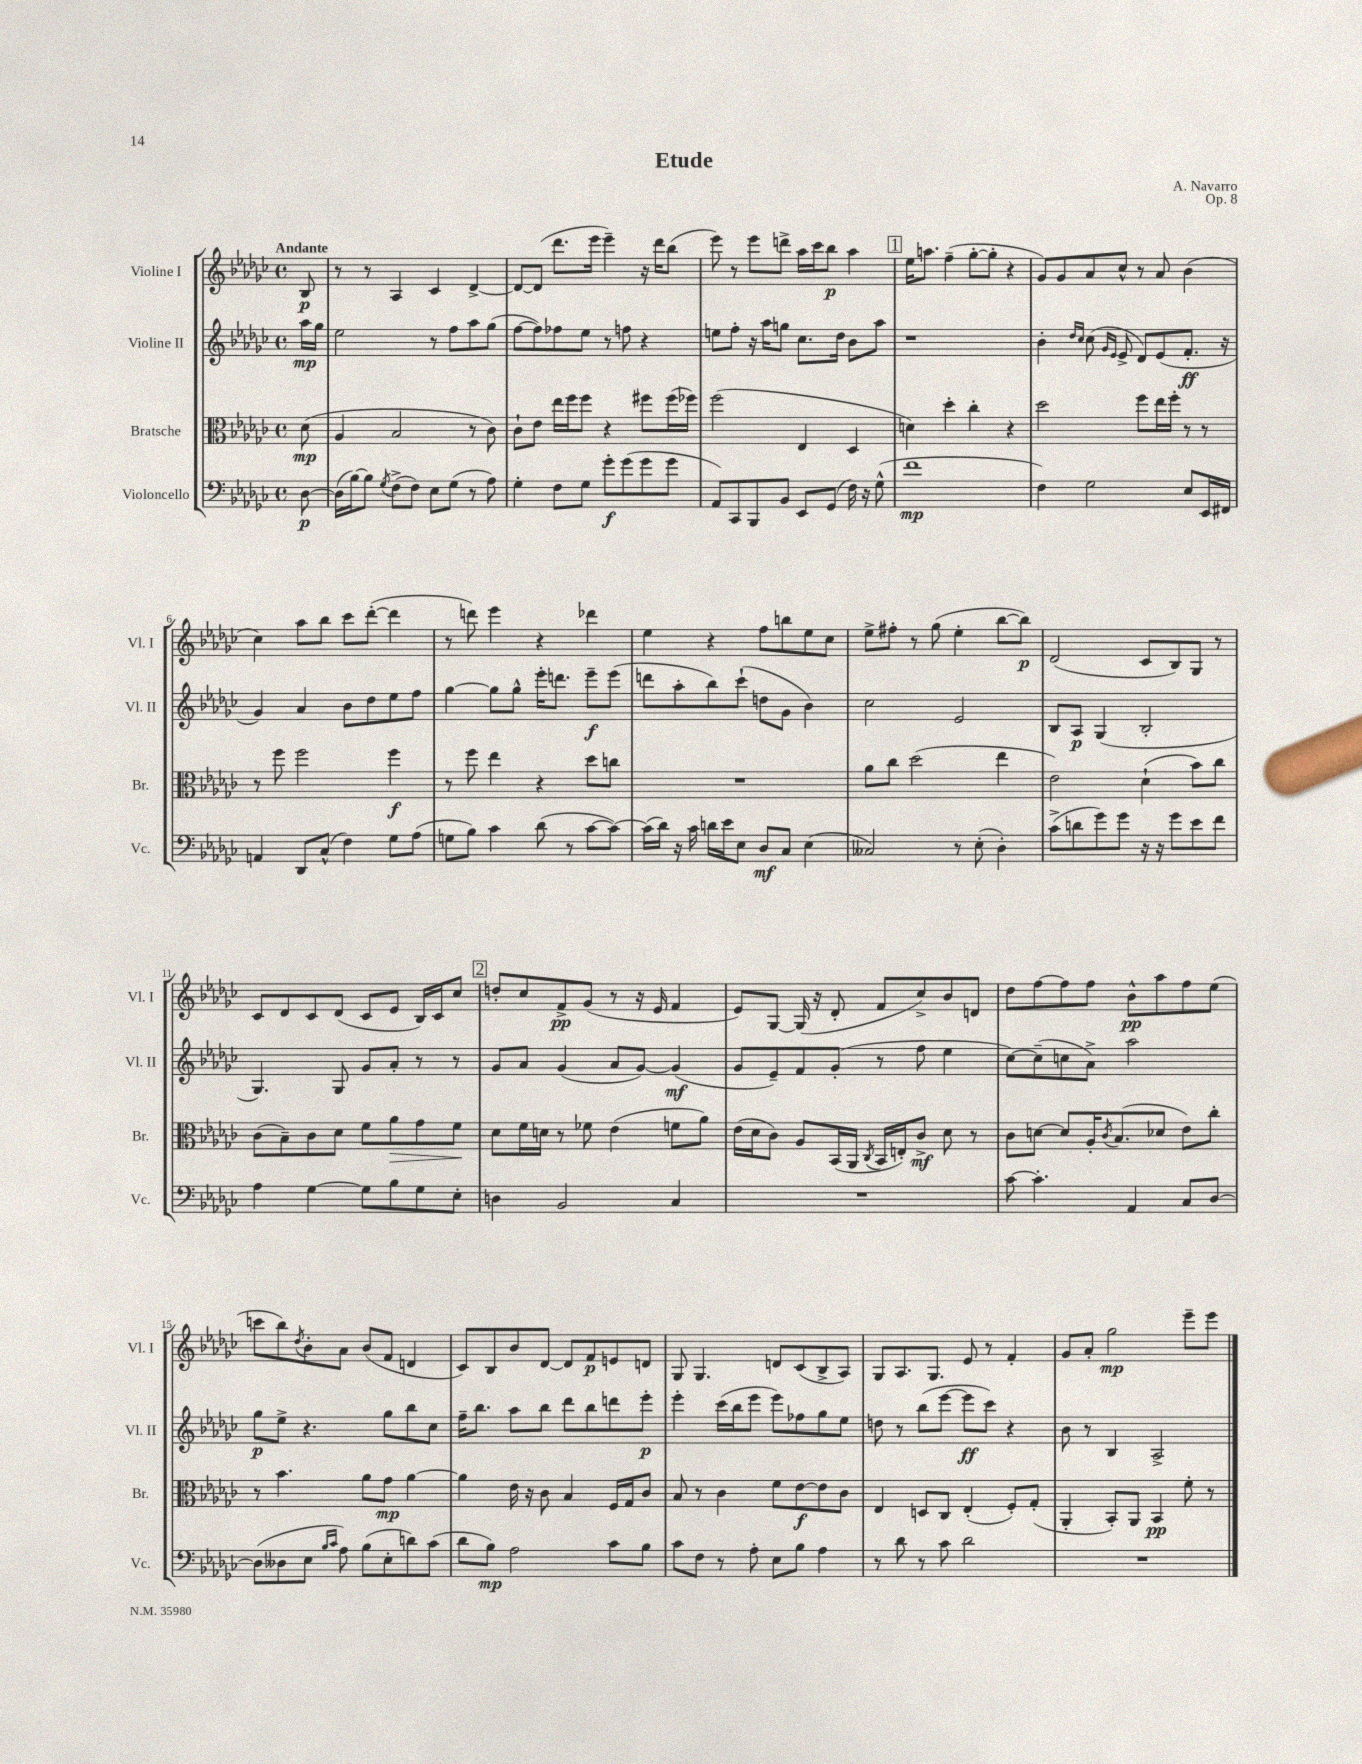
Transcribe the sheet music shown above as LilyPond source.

\header { title = "Etude" composer = "A. Navarro" opus = "Op. 8" }
<<
\new StaffGroup <<
\new Staff = "s0" \with { instrumentName = "Violine I" shortInstrumentName = "Vl. I" } {
    \clef treble \key ges \major \defaultTimeSignature \time 4/4 \partial 8 \tempo "Andante"
    bes8\p |
    r8 r8 aes4 ces'4 des'4~-> |
    des'8~ des'8( des'''8. ees'''16 ees'''4--) r16 des'''16 bes''8( |
    ees'''8) r8 ees'''8 d'''8-> aes''16 ces'''16 bes''8\p aes''4 |
    \mark \markup { \box "1" } ees''16 a''8. f''4--( ges''8~-. ges''8-. r4 |
    ges'8) ges'8 aes'8 ces''8-^ r8 aes'8 bes'4( |
    ces''4) aes''8 bes''8 ces'''8 des'''8~-.( des'''4 |
    r8 d'''8) ees'''4 r4 des'''4 |
    ees''4 r4 f''8 b''8 ees''8 ces''8 |
    ees''8-> fis''8-. r8 ges''8( ees''4-. bes''8~ bes''8\p) |
    des'2( ces'8 bes8) ges8 r8 |
    ces'8 des'8 ces'8 des'8( ces'8 ees'8 bes16) ces'16 ces''8 |
    \mark \markup { \box "2" } d''8-. ces''8 f'8->\pp ges'8( r8 r16 ees'16 f'4 |
    ees'8) ges8~ ges16( r16 des'8-. f'8 ces''8->) bes'8 d'8 |
    des''8 f''8~ f''8 f''8 bes'8-^\pp aes''8 f''8 ees''8( |
    c'''8 bes''8) \acciaccatura { des''8 } bes'8-. aes'8 bes'8( f'8 d'4 |
    ces'8) bes8 bes'8 des'8~ des'8 f'8\p e'8 d'8 |
    ges8 ges4. d'8 ces'8( bes8-> aes8) |
    ges8 aes8. ges8. ees'8 r8 f'4-. |
    ges'8 aes'8-. ges''2\mp ees'''8-- ees'''8 \bar "|." |
}
\new Staff = "s1" \with { instrumentName = "Violine II" shortInstrumentName = "Vl. II" } {
    \clef treble \key ges \major \defaultTimeSignature \time 4/4 \partial 8
    aes''16\mp ges''16 |
    ees''2 r8 f''8 aes''8 ges''8( |
    f''8~ f''8) fes''8 ees''8 r8 f''8 r4 |
    e''8 f''8-. r16 aes''16 g''8 ces''8. des''16 bes'8 aes''8 |
    \mark \markup { \box "1" } r1 |
    bes'4-. \grace { des''16 ces''16 } ces''8( \grace { ges'16 ees'16 } ees'8-> des'8) ees'8( f'8.-.\ff r16 |
    ges'4) aes'4 bes'8 des''8 ees''8 f''8 |
    ges''4~ ges''8 ges''8-^ ees'''16-. d'''8. ees'''8--\f ees'''8( |
    d'''8 aes''8-. bes''8) ces'''8-!( d''8 ges'8 bes'4) |
    ces''2 ees'2 |
    bes8 aes8\p ges4( bes2-. |
    ges4.) ges8 ges'8 aes'8-. r8 r8 |
    \mark \markup { \box "2" } ges'8 aes'8 ges'4( aes'8 ges'8~) ges'4\mf( |
    ges'8 ees'8--) f'8 ges'8-.( r8 f''8 ees''4 |
    ces''8~) ces''8--( c''8 aes'8->) aes''2 |
    ges''8\p ees''8-> r4. ges''8 bes''8 ces''8 |
    f''16-- bes''8. aes''8 bes''8 des'''8 bes''8 d'''8 ees'''8-.\p |
    ees'''4-. ces'''16( bes''16 ees'''8 ees'''8) fes''8 ges''8 ees''8 |
    d''8 r8 bes''8( ees'''8~ ees'''8\ff ces'''8) r4 |
    bes'8 r8 bes4 aes2-> \bar "|." |
}
\new Staff = "s2" \with { instrumentName = "Bratsche" shortInstrumentName = "Br." } {
    \clef alto \key ges \major \defaultTimeSignature \time 4/4 \partial 8
    des'8\mp( |
    aes4 bes2 r8 ces'8) |
    ces'8-! ees'8 ees''16 f''16 f''8 r4 fis''8 fis''16( fes''16) |
    f''2( ees4 des4 |
    \mark \markup { \box "1" } d'4) des''4-. ces''4-. r4 |
    des''2 f''8 ees''16 f''16-. r8 r8 |
    r8 f''8 f''2 f''4\f |
    r8 f''8 ees''4 r4 des''8 c''8 |
    R1 |
    aes'8 ces''8 des''2( ees''4 |
    ees'2) des'4-!( bes'8) ces''8 |
    ces'8( bes8--) ces'8 des'8 f'8 aes'8\> ges'8 f'8\! |
    \mark \markup { \box "2" } des'8 f'16 d'16 r8 fes'8 ees'4( f'8 aes'8) |
    ees'16( des'16 ces'8) aes8 bes,16( aes,16 \acciaccatura { ces8 } bes,16 e16-.) ces'8->\mf des'8 r8 |
    ces'8 d'8~ d'8 aes16-. \acciaccatura { ces'8 } bes8.( des'8 ees'8) ces''8-. |
    r8 bes'4. aes'8 ges'8\mp aes'4~ |
    aes'4 ees'16 r16 ces'8 bes4 f16 ges16 ces'8 |
    bes8 r8 ces'4 f'8 ees'8~\f ees'8 ces'8 |
    ees4 d8 ces8 ees4-.( f8-.) ges8-.( |
    aes,4-. bes,8-.) aes,8 bes,4\pp f'8-. r8 \bar "|." |
}
\new Staff = "s3" \with { instrumentName = "Violoncello" shortInstrumentName = "Vc." } {
    \clef bass \key ges \major \defaultTimeSignature \time 4/4 \partial 8
    des8~\p |
    des16( bes16~) bes8 \acciaccatura { ges8 } f8->( f8) ees8 ges8( r8 aes8) |
    ges4-. f8 ges8 ges'8-.\f ges'8( ges'8 ges'8 |
    aes,8) ces,8 bes,,8 bes,8 ees,8 ges,8( f16) r16 ges8-^( |
    \mark \markup { \box "1" } f'1\mp |
    f4) ges2 ees8 ees,16 fis,16 |
    a,4 des,8 ces8-^( f4) ges8 aes8( |
    g8 bes8) ces'4 des'8( r8 ces'8~ ces'8~) |
    ces'16( des'16) r16 ces'16 d'16 ees'16 ees8 des8\mf ces8 ees4( |
    ceses2) r8 ees8-.( des4-.) |
    ces'8->( d'8 ges'8) ges'8 r16 r16 ges'8 ees'8 f'8 |
    aes4 ges4~ ges8 bes8 ges8 ees8-. |
    \mark \markup { \box "2" } d4 bes,2 ces4 |
    R1 |
    ces'8~ ces'4.-. aes,4 ces8 des8~ |
    des8( deses8 ees8 \grace { bes16 ces'16 } aes8) bes8( ees8-. d'8) ces'8( |
    des'8 bes8\mp) aes2 ces'8 bes8 |
    ces'8 f8 r8 aes8-. ees8 bes8 aes4 |
    r8 des'8 r8 ces'8 des'2 |
    R1 \bar "|." |
}
>>
>>
